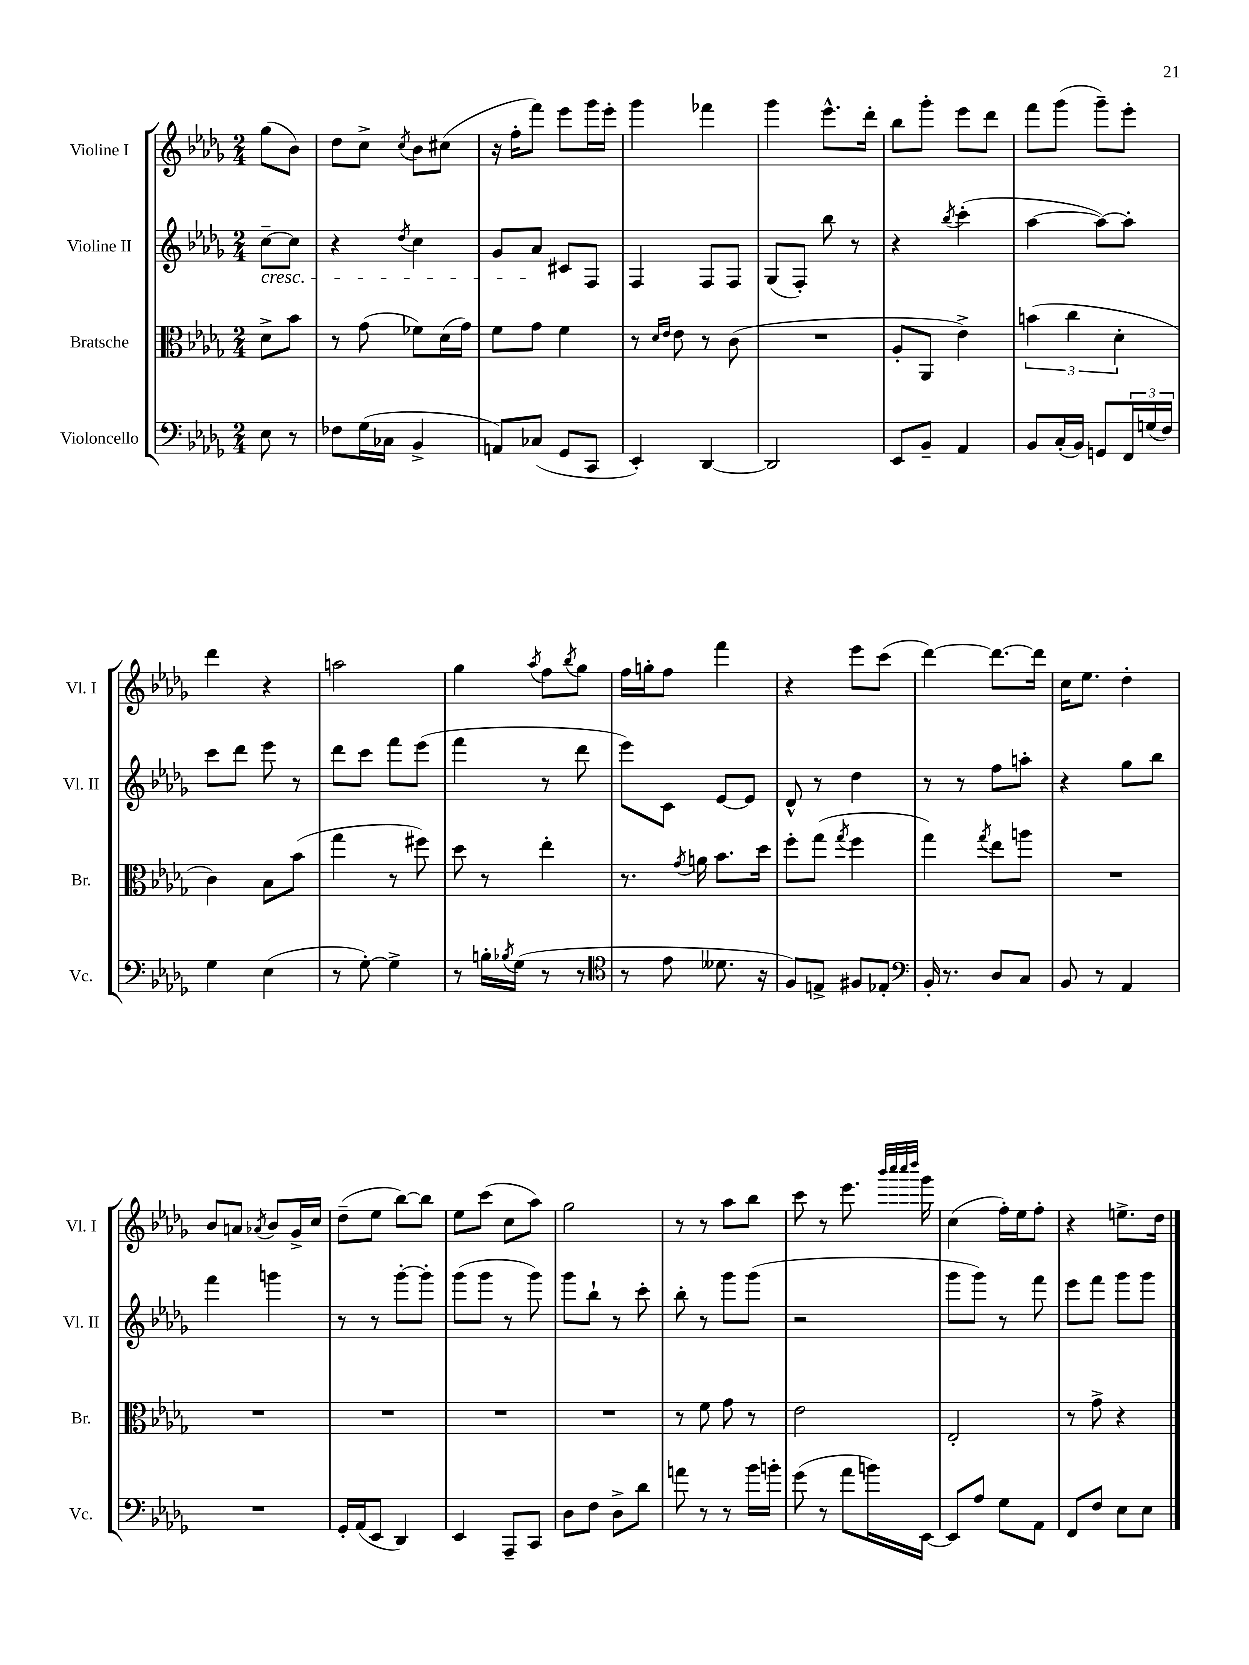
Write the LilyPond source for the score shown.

<<
\new StaffGroup <<
\new Staff = "s0" \with { instrumentName = "Violine I" shortInstrumentName = "Vl. I" } {
    \clef treble \key des \major \numericTimeSignature \time 2/4 \partial 4
    ges''8( bes'8) |
    des''8 c''8-> \acciaccatura { c''8 } bes'8 cis''8( |
    r16 f''16-. f'''8) ees'''8 ges'''16 ees'''16-. |
    ges'''4 fes'''4 |
    ges'''4 ees'''8.-^ des'''16-. |
    bes''8 ges'''8-. ees'''8 des'''8 |
    f'''8 ges'''8( ges'''8--) ees'''8-. |
    des'''4 r4 |
    a''2 |
    ges''4 \acciaccatura { aes''8 } f''8 \acciaccatura { bes''8 } ges''8 |
    f''16 g''16-. f''8 f'''4 |
    r4 ees'''8 c'''8( |
    des'''4~) des'''8.~ des'''16 |
    c''16 ees''8. des''4-. |
    bes'8 a'8 \acciaccatura { aes'8 } bes'8 ges'16-> c''16 |
    des''8--( ees''8 bes''8~) bes''8 |
    ees''8 c'''8( c''8 aes''8) |
    ges''2 |
    r8 r8 aes''8 bes''8 |
    c'''8 r8 ees'''8. \grace { bes'''32 c''''32 c''''32 des''''32 } ges'''16 |
    c''4( f''16-.) ees''16 f''8-. |
    r4 e''8.-> des''16 \bar "|." |
}
\new Staff = "s1" \with { instrumentName = "Violine II" shortInstrumentName = "Vl. II" } {
    \clef treble \key des \major \numericTimeSignature \time 2/4 \partial 4
    c''8~--\cresc c''8 |
    r4 \acciaccatura { des''8 } c''4 |
    ges'8 aes'8\! cis'8 f8 |
    f4 f8 f8 |
    ges8( f8-.) bes''8 r8 |
    r4 \acciaccatura { bes''8 } c'''4-.( |
    aes''4~ aes''8~) aes''8-. |
    c'''8 des'''8 ees'''8 r8 |
    des'''8 c'''8 f'''8 ees'''8( |
    f'''4 r8 des'''8 |
    ees'''8) c'8 ees'8~ ees'8 |
    des'8-^ r8 des''4 |
    r8 r8 f''8 a''8-. |
    r4 ges''8 bes''8 |
    f'''4 g'''4 |
    r8 r8 ges'''8~-. ges'''8-. |
    ges'''8( ges'''8 r8 ges'''8) |
    ges'''8 bes''8-! r8 c'''8-. |
    bes''8-. r8 ges'''8 ges'''8( |
    r2 |
    ges'''8 ges'''8) r8 f'''8 |
    ees'''8 f'''8 ges'''8 ges'''8 \bar "|." |
}
\new Staff = "s2" \with { instrumentName = "Bratsche" shortInstrumentName = "Br." } {
    \clef alto \key des \major \numericTimeSignature \time 2/4 \partial 4
    des'8-> bes'8 |
    r8 ges'8( fes'8) des'16( ges'16) |
    f'8 ges'8 f'4 |
    r8 \grace { des'16 ees'16 } ees'8 r8 c'8( |
    R2 |
    aes8-. aes,8 ees'4->) |
    \tuplet 3/2 { b'4( c''4 des'4-. } |
    c'4) bes8 bes'8( |
    ges''4 r8 fis''8) |
    des''8 r8 ees''4-. |
    r8. \acciaccatura { ges'8 } a'16 bes'8. des''16 |
    f''8-. ges''8( \acciaccatura { ges''8 } f''4 |
    ges''4) \acciaccatura { ges''8 } ees''8 a''8 |
    R2 |
    R2 |
    R2 |
    R2 |
    R2 |
    r8 f'8 ges'8 r8 |
    ees'2 |
    ees2-. |
    r8 ges'8-> r4 \bar "|." |
}
\new Staff = "s3" \with { instrumentName = "Violoncello" shortInstrumentName = "Vc." } {
    \clef bass \key des \major \numericTimeSignature \time 2/4 \partial 4
    ees8 r8 |
    fes8 ges16( ces16 bes,4-> |
    a,8) ces8( ges,8 c,8 |
    ees,4-.) des,4~ |
    des,2 |
    ees,8 bes,8-- aes,4 |
    bes,8 c16-.( bes,16) g,8 \tuplet 3/2 { f,16 g16( f16) } |
    ges4 ees4( |
    r8 ges8~-.) ges4-> |
    r8 b16-. \acciaccatura { bes8 } ges16( r8 r8 |
    \clef tenor r8 ees'8 deses'8. r16 |
    f8) e8-> fis8 ees8-. |
    \clef bass bes,16-. r8. des8 c8 |
    bes,8 r8 aes,4 |
    R2 |
    ges,16-. aes,16( ees,8 des,4) |
    ees,4 aes,,8-- c,8 |
    des8 f8 des8-> des'8 |
    a'8 r8 r8 bes'16 b'16-. |
    ges'8( r8 aes'8 b'16) ees,16~ |
    ees,8 aes8 ges8 aes,8 |
    f,8 f8 ees8 ees8 \bar "|." |
}
>>
>>
\layout { \context { \Score \remove "Bar_number_engraver" } }
